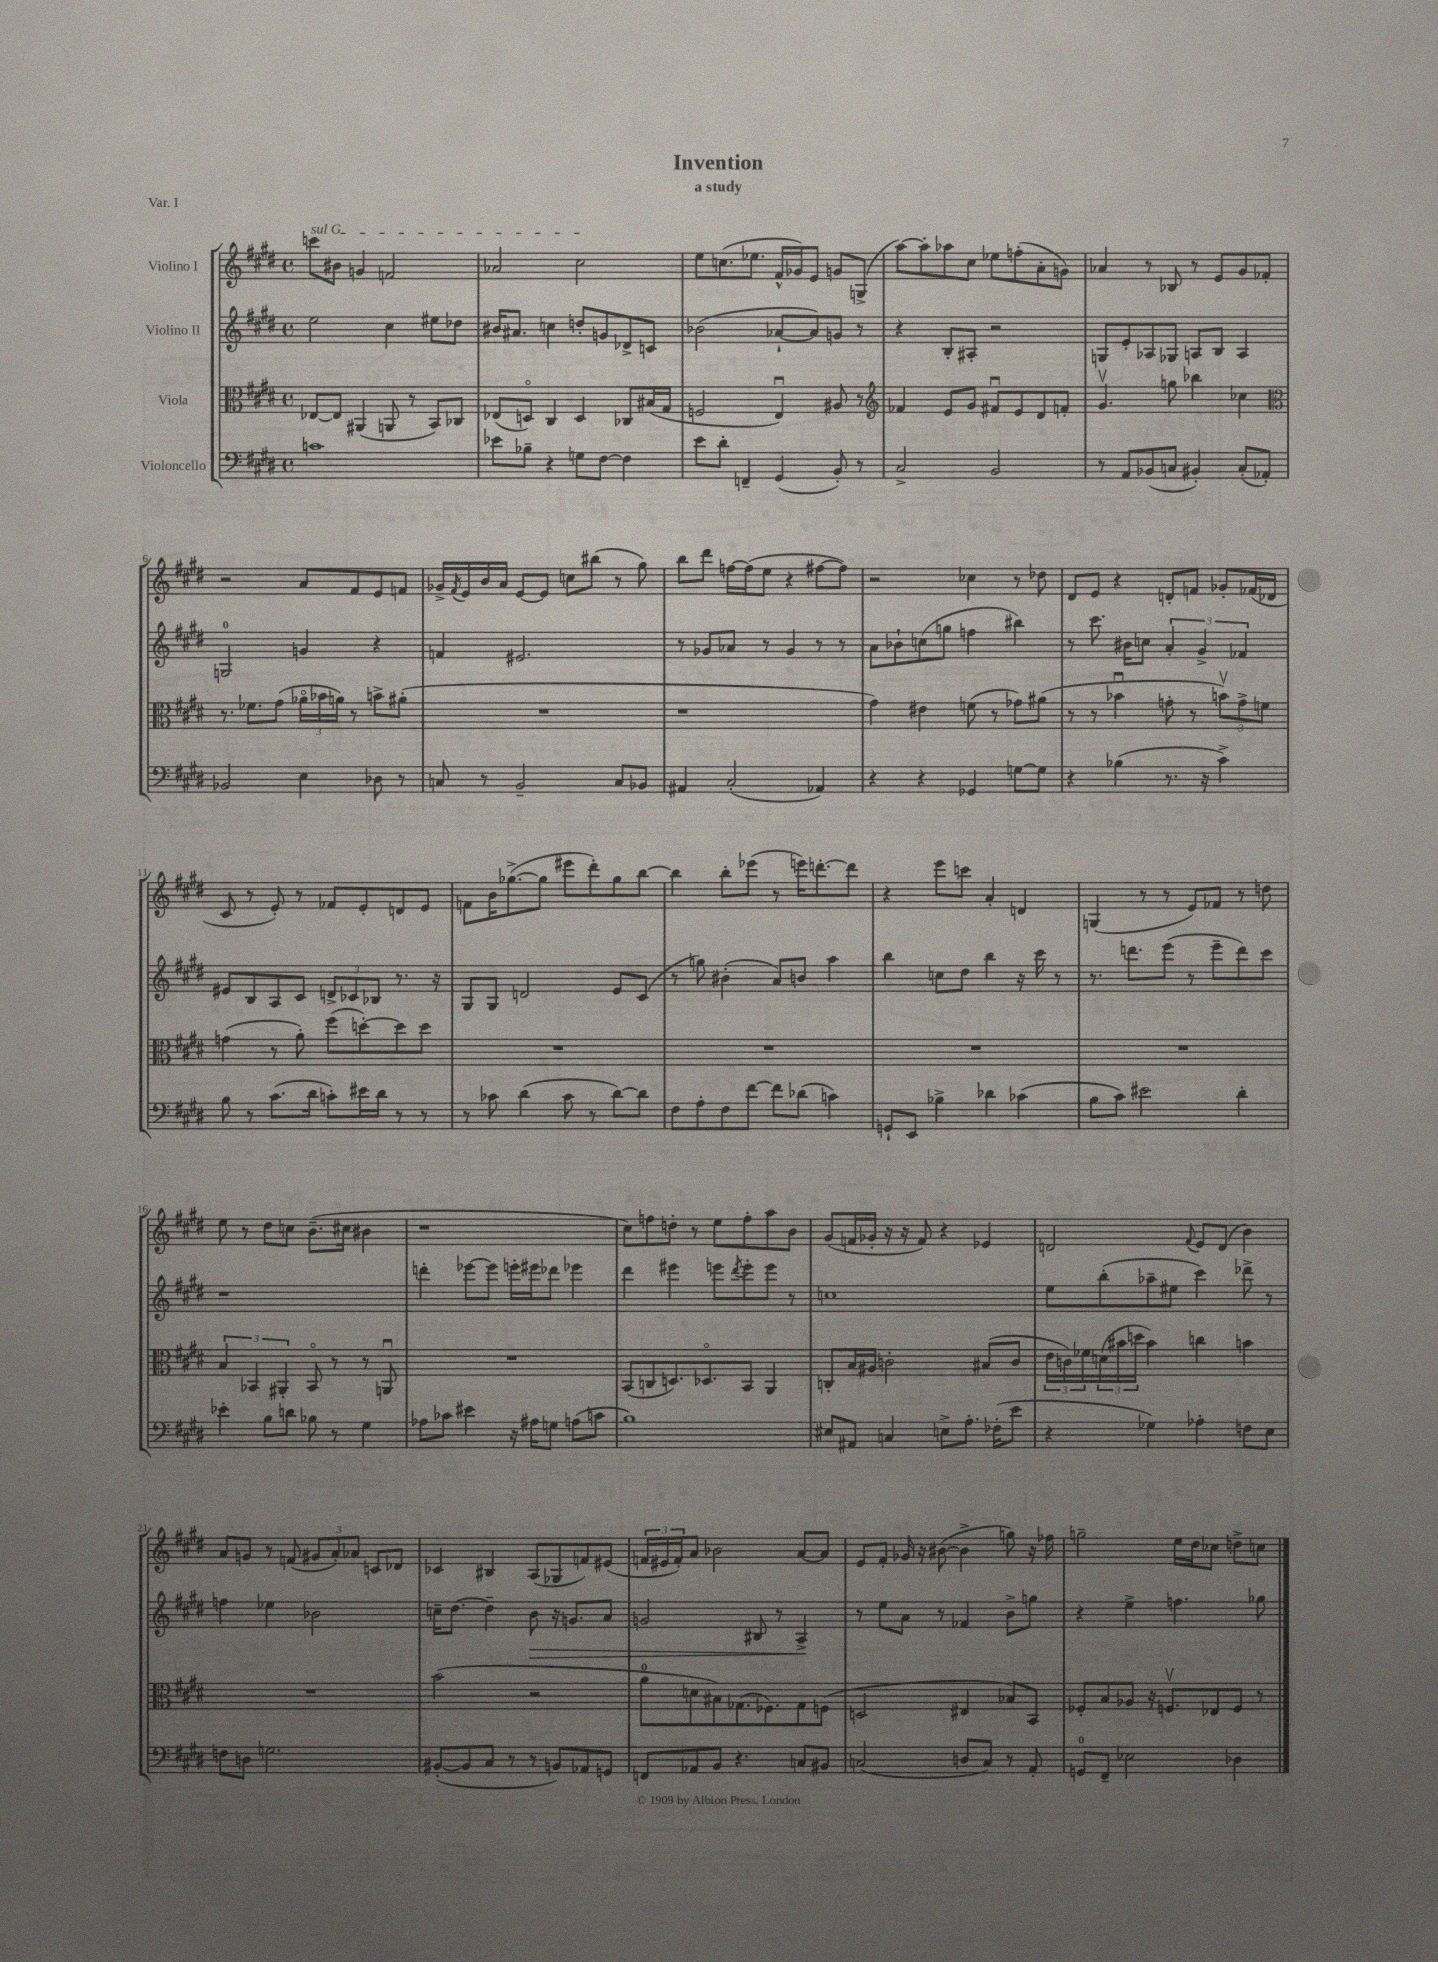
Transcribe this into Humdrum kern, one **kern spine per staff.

**kern	**kern	**kern	**dynam	**kern
*part4	*part3	*part2	*part2	*part1
*staff4	*staff3	*staff2	*staff2	*staff1
*I"Violoncello	*I"Viola	*I"Violino II	*	*I"Violino I
*clefF4	*clefC3	*clefG2	*	*clefG2
*k[f#c#g#d#]	*k[f#c#g#d#]	*k[f#c#g#d#]	*	*k[f#c#g#d#]
*M4/4	*M4/4	*M4/4	*	*M4/4
*met(c)	*met(c)	*met(c)	*	*met(c)
=1	=1	=1	=1	=1
!	!	!	!	!LO:TX:a:i:t=sul G
1cn	[8E-X/L	2ee\	.	8cccn\L
.	8E-/J]	.	.	8b#X\J
.	(4AA#X/	.	.	4gn/
.	8AAn/	4cc#\	.	2fn/
.	8r	.	.	.
.	8BB/L)	8ee#X\L	.	.
.	8C-X/J	8dd-X\J	.	.
=2	=2	=2	=2	=2
8e-X\L	(8E-X/L	16b#X/KL	.	2a-X/
.	.	8.a#X/J	.	.
8B-X~\J	8Dn/J)	.	.	.
4r	4C#/	4ccn\	.	.
8Gn\L	4D/	8ddn'/L	.	2cc#\
[8F#\J	.	8gn/	.	.
4F#\]	8C-X/L	8d-X^/	.	.
.	(16B#X/L	8cn/J	.	.
.	16G#/JJ	.	.	.
=3	=3	=3	=3	=3
8e\L	2Fn/	(2b-X\	.	8ee\L
8d#'\J	.	.	.	(8.ccn\
4FFn~/	.	.	.	.
.	.	.	.	8.ee-X\J
(4GG#/	4Eu/)	[8a-X`/L	.	16f#^^/LL
.	.	.	.	16g-X/J)
.	.	8a-/])	.	8e/J
8BB'/)	8A#X/	8gn/J	.	8gn/L
8r	8r	8r	.	(8Gn^/J
=4	=4	=4	=4	=4
*	*clefG2	*	*	*
2C#^/	4f-X/	4r	.	[8aa\L)
.	.	.	.	8aa'\]
.	8e/L	8B'/L	.	8aa-X\
.	8g#/J	8A#X'/J	.	8cc#\J
2BB/	8f#Xu/L	2r	.	8ee-X\L
.	8e/	.	.	(8ffn'\
.	8d#/	.	.	8a'\
.	8fn'/J	.	.	8gn\J)
=5	=5	=5	=5	=5
8r	4.g#v/	8Gn/L	.	4a-X/
8AA/L	.	8e'/	.	.
(8BB-X/	.	8A-X/	.	8r
8Cn/J	8ggn\	8G-X/J	.	8B-X/
4BB#X'/)	4bb-X\	8An/L	.	8r
.	.	8B/J	.	8e/L
(8C'/L	4cc-X\	4A/	.	8g#/
8AA-X'/J)	.	.	.	8f-X'/J
!!LO:LB:g=z
=6	=6	=6	=6	=6
*	*clefC3	*	*	*
2BB-X/	8.r	2Gn/	.	2r
.	8.f-X\L	.	.	.
.	(8g#\J	.	.	.
4E\	24a-X\LL	4gn/	.	8a/L
.	24b-X\	.	.	.
.	24an\JJ)	.	.	.
.	8r	.	.	8f#/
8D-X\	8bn^\L	4r	.	8e/
8r	(8a#X'\J	.	.	8fn/J
=7	=7	=7	=7	=7
8Cn/	1r	4fn/	.	16g-X^/LL
.	.	.	.	8qf#/
.	.	.	.	16e/
8r	.	.	.	16b/
.	.	.	.	16a/JJ
2BB~/	.	2.e#X/	.	[8e/L
.	.	.	.	8e/J]
.	.	.	.	8ccn\L
.	.	.	.	(8bb#X\J
8C/L	.	.	.	8r
8BB-X/J	.	.	.	8gg#\)
=8	=8	=8	=8	=8
4AA#X/	1r	8r	.	8bb\L
.	.	8g-X/L	.	8ddd#\J
(2C#'/	.	8a-X/J	.	[16ffn\LL
.	.	.	.	(16ff\J]
.	.	8r	.	8ee\J
.	.	4g-/	.	4r
4AA-X/)	.	8r	.	[8ff#X\L
.	.	8r	.	8ff#\J])
=9	=9	=9	=9	=9
4r	4g#\)	8a\L	.	2r
.	.	8b-X`\	.	.
4r	4e#X\	(8ccn\	.	.
.	.	8ggn\J	.	.
4GG-X/	(8fn\	4ffn\	.	4cc-X\
.	8r	.	.	.
[8Gn\L	8g-X\L)	4bb#X\)	.	8r
8G\J]	(8a#X\J	.	.	8dd-X\
=10	=10	=10	=10	=10
4r	8r	8r	.	8d#/L
.	8r	8.ccc#\	.	8e/J
(4B-X\	4b-Xu\	.	.	4r
.	.	16b#X\KL	.	.
.	.	8ccn\J	.	.
8.r	8gn'\	6a'/	.	8dn'/L
.	8r	.	.	8fn/J
.	.	6g#^/	.	.
16r	.	.	.	.
4c#^\)	12bnv\L)	.	.	8g-X'/L
.	12g^\	6f-X/	.	.
.	.	.	.	(16f-X/L
.	12fn\J	.	.	.
.	.	.	.	16d-X/JJ
!!LO:LB:g=z
=11	=11	=11	=11	=11
8B\	(4gn\	8e#X/L	.	8c#/
8r	.	8B/	.	8r
(8.c#\L	8r	8A/	.	8e'/)
.	8a'\)	8c#/J	.	8r
16d#\Jk	.	.	.	.
8cn'\L)	(8ff#\L	12dn^/L	.	8f-X/L
.	.	12c-X/	.	.
16e#X\L	[8ddn'\)	.	.	8e'/
.	.	12B-X/J	.	.
16d#\JJ	.	.	.	.
8r	8dd\]	8.r	.	8dn/
8r	8dd\J	.	.	8e/J
.	.	16r	.	.
=12	=12	=12	=12	=12
8r	1r	8G#/L	.	8fn\L
8c-X\	.	8G#/J	.	16b\K
.	.	.	.	([8.gg-X^\
(4d#\	.	2dn/	.	.
.	.	.	.	8gg-\J]
8c-\	.	.	.	8eee#X\L
8r	.	.	.	8ddd#'\)
[8d#\L)	.	8e/L	.	8gg-\
8d#\J]	.	(8c#/J	.	[8bb\J
=13	=13	=13	=13	=13
8F#\L	1r	8r	.	4bb\]
8A'\	.	8ggn\)	.	.
8F#\	.	(4b#X'\	.	8bb'\L
[8f#\J	.	.	.	(8eee-X\J
8f#\L]	.	8a/L)	.	8r
(8d-X\J	.	8bn/J	.	16eeen\KL)
.	.	.	.	[8.dddn'\
4cn\)	.	4aa\	.	.
.	.	.	.	8ddd\J]
=14	=14	=14	=14	=14
8GGn`/L	1r	4bb\	.	4r
8EE/J	.	.	.	.
4B-X^\	.	8ccn\L	.	8eee\L
.	.	8dd#\J	.	8cccn\J
4d-X\	.	4bb\	.	4a'/
(4c-X\	.	16r	.	4dn/
.	.	16ccc#\	.	.
.	.	8r	.	.
=15	=15	=15	=15	=15
8B\L	1r	8.r	.	(4Gn/
8c#\J)	.	.	.	.
.	.	8.dddn\L	.	.
2e#X\	.	.	.	8r
.	.	(8eee\J	.	8r
.	.	8r	.	8e/L)
.	.	8eee~\L	.	8f-X/J
4d#'\	.	8ddd\)	.	8r
.	.	8ccc#\J	.	8ddn\
!!LO:LB:g=z
=16	=16	=16	=16	=16
4e-X'\	6B/	1r	.	8ee\
.	.	.	.	8r
.	6BB-X/	.	.	.
8B\L	.	.	.	8dd#\L
.	6AA#X'/	.	.	.
8dn\J	.	.	.	8ccn\J
8B-X\	8BB-/	.	.	(8.b~\L
8r	8r	.	.	.
.	.	.	.	16cc#X\Jk
4G#\	8r	.	.	4b#X\
.	8AAnu/	.	.	.
=17	=17	=17	=17	=17
8A-X\L	1r	4dddn'\	.	1r
8c-X\J	.	.	.	.
4e#X\	.	[8eee-X\L	.	.
.	.	8eee-\J]	.	.
16r	.	16eeen'\LL	.	.
16A#X\KL	.	16eee#X\J	.	.
8Gn\J	.	8ddd-X\J	.	.
(8An\L	.	4eee-X\	.	.
8cn\J	.	.	.	.
=18	=18	=18	=18	=18
1B)	(8BB/L	4ddd#\	.	8cc#\L)
.	8Cn/	.	.	8ffn\
.	8.Dn/)	4eee#X\	.	8ddn'\J
.	.	.	.	8r
.	8.D-X/	.	.	.
.	.	8eeen\L	.	8ee\L
.	.	8qddd#/	.	.
.	8BB/J	8eee'\	.	8ff'\
.	4AA/	8eee\J	.	8aa\
.	.	8r	.	8b\J
=19	=19	=19	=19	=19
8E#X/L	8Cn'/L	1ccn	.	(8g#/L
8AA#X/J	16B/L	.	.	16fn/L
.	16A#X/JJ	.	.	16g-X'/JJ
4Cn/	2cn'\	.	.	16r
.	.	.	.	16r
.	.	.	.	8f/)
8En^\L	.	.	.	4r
8.A'\J	.	.	.	.
.	(8B#X/L	.	.	4e-X/
(16F-X'\KL	.	.	.	.
8e\J	8c/J	.	.	.
=20	=20	=20	=20	=20
4r	24e\LL	8ee\L	.	2dn/
.	24cn\)	.	.	.
.	24f-X\	.	.	.
.	(24dn\	(8bb'\	.	.
.	24b#X\	.	.	.
.	24ddn\JJ	.	.	.
4G-X\)	4b#\)	8aa-X~\	.	.
.	.	8ee#X\J	.	.
.	.	.	.	8qqf#/
4A-X'\	4ccn\	4ccc#\)	.	8e/L
.	.	.	.	(8d/J
8Fn\L	4bn\	8ddd-X^\	.	4b\)
8E\J	.	8r	.	.
!!LO:LB:g=z
=21	=21	=21	=21	=21
8Fn\L	1r	4ffn\	.	8a/L
8Dn\J	.	.	.	8gn/J
2.Gn\	.	4ee-X\	.	8r
.	.	.	.	(8fn/
.	.	2b-X\	.	12g#X/L
.	.	.	.	12a'/)
.	.	.	.	12a-X/J
.	.	.	.	8cn/L
.	.	.	.	8d-X/J
=22	=22	=22	=22	=22
([8BB#X'/L	(2b\	16ccn~\KL	.	4c-X/
.	.	[8.dd#\J	.	.
8BB#/]	.	.	.	.
8C#/J	.	4dd#~\]	.	4B#X/
8r	.	.	.	.
!	!	!	!LO:HP:b	!
8r	2r	8b\	>	(8A/L
8BBn/L)	.	16r	.	8G-X/
.	.	8.gn/L	.	.
8AA-X/	.	.	.	8fn/)
8GGn/J	.	8a/J	.	(8e#X/J
=23	=23	=23	=23	=23
8FFn/L	8a\L	2gn/	.	24fn/LL
.	.	.	.	24e#X/
.	.	.	.	24f'/J)
8AA-X/	8dn\	.	.	8a/J
8BB/J	8B#X\)	.	.	2b-X\
4.r	(8.G-X\	.	.	.
.	.	8B#X/	.	.
.	8.F-X\)	.	.	.
.	.	8r	.	.
8Cn/L	8G-\	4A^/	.	[8a/L
8BB#X/J	(8Fn\J	.	.	8a/J]
.	.	.	]	.
=24	=24	=24	=24	=24
(2Cn/	2Dn/	8r	.	8e/L
.	.	8ee\L	.	8f#'/J
.	.	8a\J	.	16g-X/
.	.	.	.	16r
.	.	8r	.	([8b#X\
8Dn/L	4E#X/	4f-X/	.	4b#^\]
8C/J)	.	.	.	.
8r	8B-X/L)	8b^\L	.	8ggn\)
8AA'/	8BB/J	8ggn\J	.	16r
.	.	.	.	16ff-X\
=25	=25	=25	=25	=25
8GGn/L	8F-X'/L	4r	.	2ggn~\
8FF#~/J	8B/	.	.	.
2E-X\	8A-X/J	4ee^\	.	.
.	16r	.	.	.
.	8.Fnv/L	.	.	.
.	.	4.ffn\	.	16ee\LL
.	.	.	.	16dd#\J
.	8E-X/	.	.	8cc-X\J
4D-X\	8F/J	.	.	8ddn^\L
.	8r	8gg-X\	.	8ccn\J
==	==	==	==	==
*-	*-	*-	*-	*-
